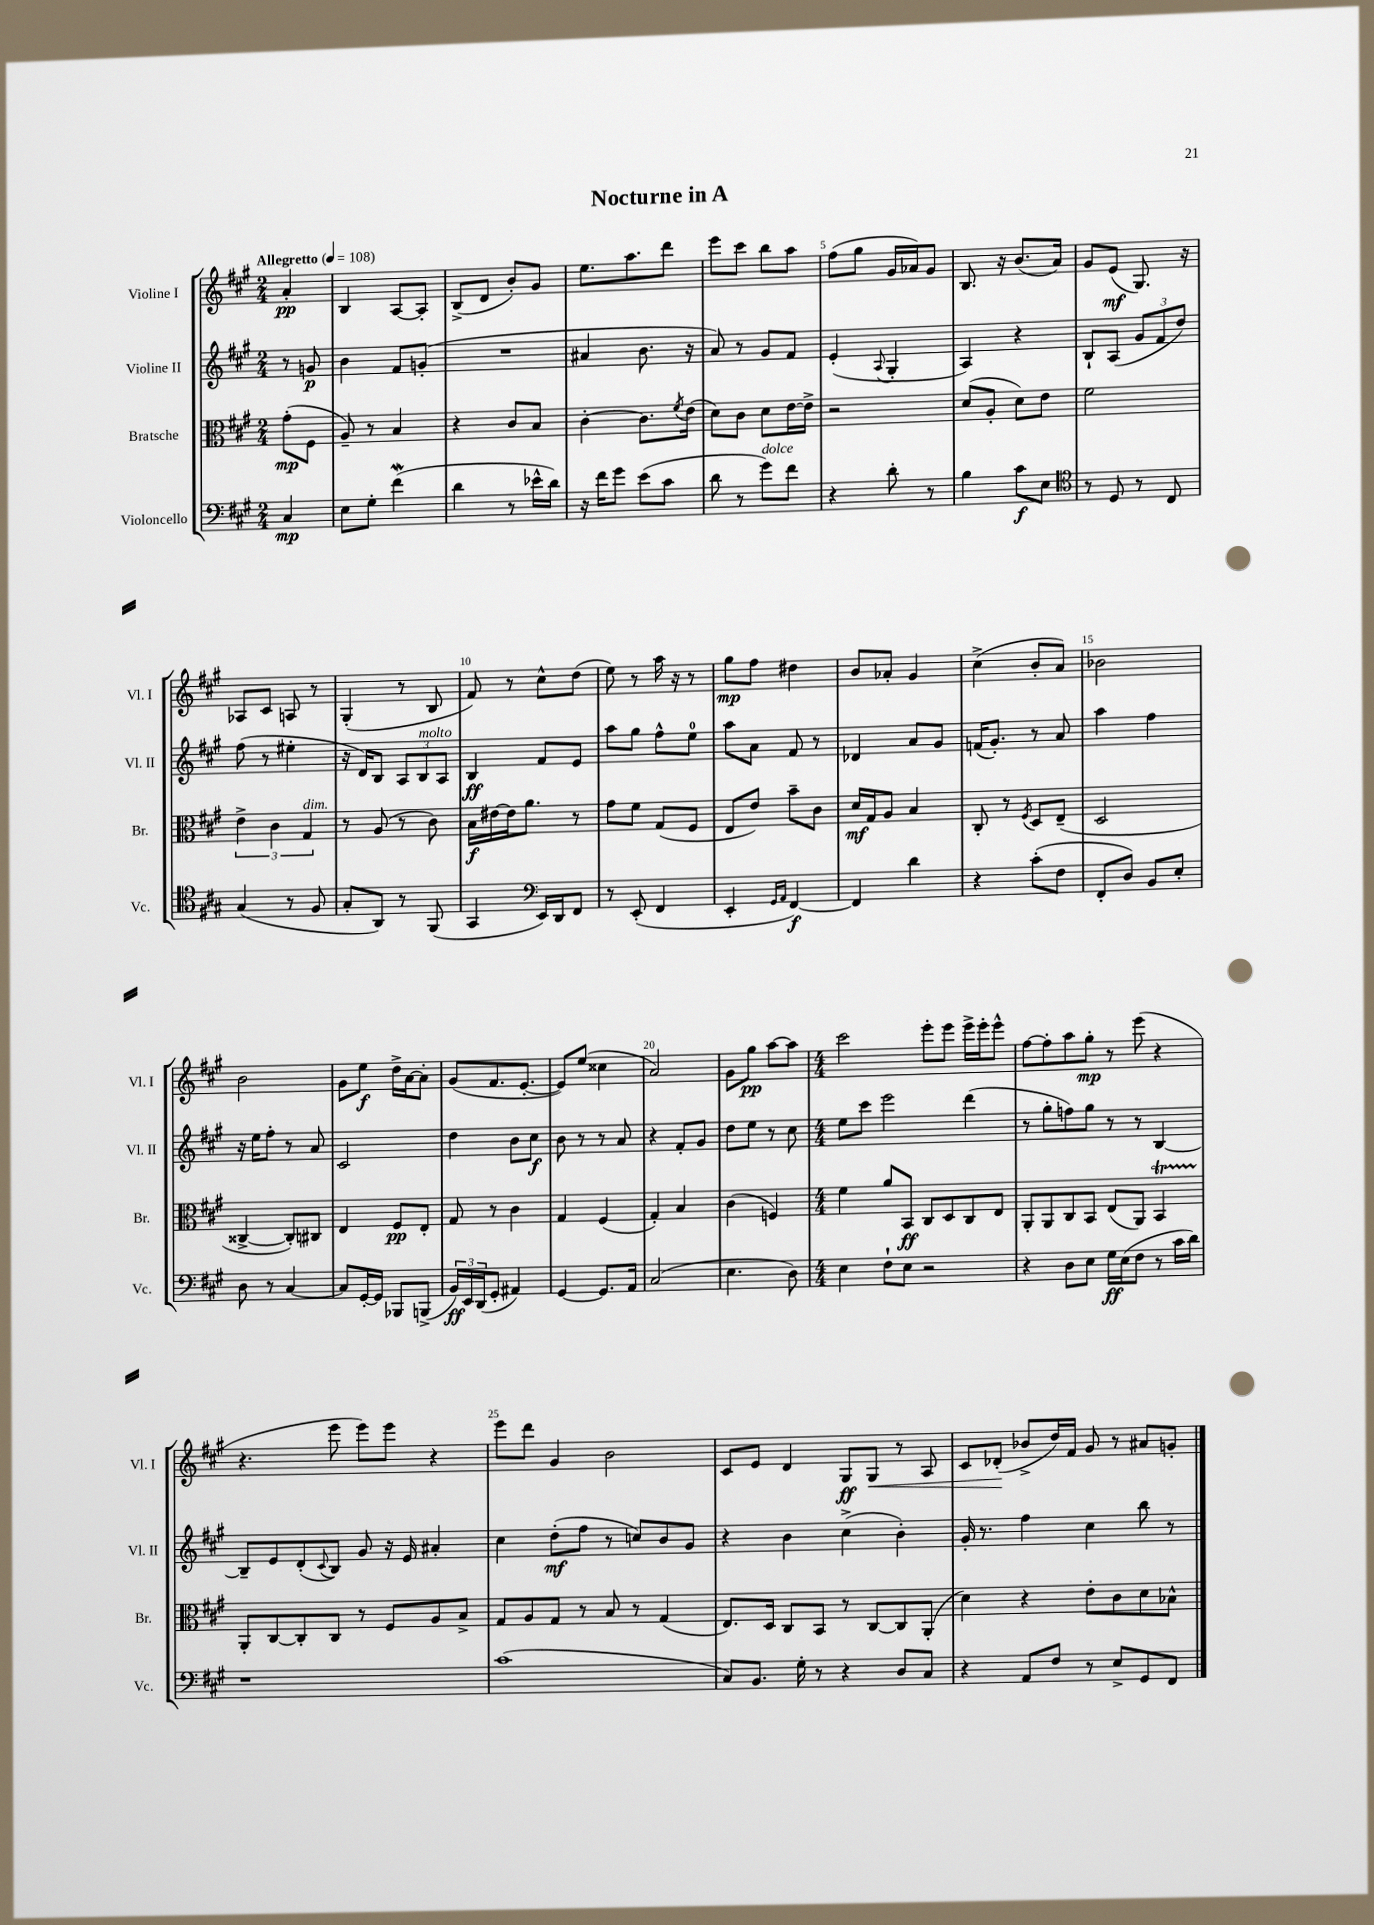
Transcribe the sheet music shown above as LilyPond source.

\header { title = "Nocturne in A" }
<<
\new StaffGroup <<
\new Staff = "s0" \with { instrumentName = "Violine I" shortInstrumentName = "Vl. I" } {
    \clef treble \key a \major \numericTimeSignature \time 2/4 \partial 4 \tempo "Allegretto" 4 = 108
    a'4-.\pp |
    b4 a8~ a8-. |
    b8->( d'8 b'8-.) gis'8 |
    e''8. a''8. d'''8 |
    e'''8 cis'''8 b''8 a''8 |
    fis''8( gis''8 gis'16 aes'16) gis'8 |
    b8. r16 b'8.( a'16) |
    gis'8 e'8\mf( gis8.) r16 |
    aes8 cis'8 a8 r8 |
    gis4-.( r8 b8 |
    fis'8) r8 cis''8-^ d''8( |
    e''8) r8 a''16 r16 r8 |
    gis''8\mp fis''8 dis''4 |
    b'8 aes'8-. gis'4 |
    cis''4->( b'8-. a'8) |
    bes'2 |
    b'2 |
    gis'8 e''8\f d''16-> a'16~ a'8-. |
    gis'8( fis'8. e'8.~-. |
    e'8) e''8( cisis''4 |
    a'2) |
    gis'8 gis''8\pp a''8~ a''8 |
    \numericTimeSignature \time 4/4 cis'''2 e'''8-. e'''8 e'''16-> e'''16-. e'''8-^ |
    fis''8~ fis''8-. a''8 gis''8-.\mp r8 e'''8( r4 |
    r4. e'''8 e'''8) e'''8 r4 |
    e'''8 d'''8 gis'4 b'2 |
    cis'8 e'8 d'4 gis8\ff gis8\< r8 a8 |
    cis'8 des'8-.\!( bes'8-> d''16) fis'16 gis'8 r8 ais'8 g'8-. \bar "|." |
}
\new Staff = "s1" \with { instrumentName = "Violine II" shortInstrumentName = "Vl. II" } {
    \clef treble \key a \major \numericTimeSignature \time 2/4 \partial 4
    r8 g'8\p |
    b'4 fis'8 g'8-.( |
    R2 |
    ais'4 b'8. r16 |
    a'8) r8 gis'8 fis'8 |
    e'4-.( \appoggiatura { a8 } gis4-. |
    a4) r4 |
    b8-! a8( \tuplet 3/2 { gis'8 fis'8 d''8) } |
    fis''8( r8 eis''4-. |
    r16 d'16) b8 \tuplet 3/2 { a8 b8^\markup { \italic "molto" } a8 } |
    b4\ff fis'8 e'8 |
    a''8 gis''8 fis''8-^ e''8-0 |
    a''8 a'8 fis'8 r8 |
    des'4 a'8 gis'8 |
    f'16( gis'8.-.) r8 a'8 |
    a''4 fis''4 |
    r16 e''16 fis''8-. r8 a'8 |
    cis'2 |
    d''4 b'8 cis''8\f |
    b'8 r8 r8 a'8 |
    r4 fis'8-. gis'8 |
    d''8 e''8 r8 cis''8 |
    \numericTimeSignature \time 4/4 e''8 cis'''8 e'''2 d'''4( |
    r8 gis''8-. f''8) gis''8 r8 r8 b4~ |
    b8-- e'8 d'8-.( \appoggiatura { cis'8 } b8) gis'8 r16 e'16 ais'4-. |
    cis''4 d''8-.\mf( fis''8 r8 c''8) b'8 gis'8 |
    r4 b'4 cis''4->( b'4-.) |
    gis'16-. r8. fis''4 cis''4 b''8 r8 \bar "|." |
}
\new Staff = "s2" \with { instrumentName = "Bratsche" shortInstrumentName = "Br." } {
    \clef alto \key a \major \numericTimeSignature \time 2/4 \partial 4
    gis'8-.\mp( fis8 |
    a8--) r8 b4 |
    r4 cis'8 b8 |
    cis'4~-. cis'8. \acciaccatura { fis'8 } e'16( |
    d'8) cis'8 d'8 e'16~ e'16-> |
    r2 |
    d'8( a8-. d'8) e'8 |
    fis'2 |
    \tuplet 3/2 { e'4-> cis'4 gis4^\markup { \italic "dim." } } |
    r8 a8( r8 cis'8) |
    b16\f eis'16~ eis'16 a'8. r8 |
    gis'8 fis'8 gis8( fis8 |
    e8 e'8) b'8-- cis'8 |
    d'16\mf gis16 a8 b4 |
    cis8-. r8 \acciaccatura { fis8 } d8 e8--( |
    d2 |
    cisis4~-> cisis8-.) cis8 |
    e4 fis8\pp e8-. |
    gis8 r8 cis'4 |
    gis4 fis4( |
    gis4-.) b4 |
    cis'4( f4) |
    \numericTimeSignature \time 4/4 fis'4 a'8 b,8\ff cis8 d8 cis8 e8 |
    a,8-. a,8 cis8 b,8 e8( a,8) b,4\startTrillSpan |
    a,8-.\stopTrillSpan cis8~ cis8-. cis8 r8 fis8 a8 b8-> |
    gis8 a8 gis8 r8 b8 r8 gis4( |
    e8.) d16 cis8 b,8 r8 cis8~ cis8 a,8-.( |
    d'4) r4 e'8-. cis'8 d'8 bes8-^ \bar "|." |
}
\new Staff = "s3" \with { instrumentName = "Violoncello" shortInstrumentName = "Vc." } {
    \clef bass \key a \major \numericTimeSignature \time 2/4 \partial 4
    cis4\mp |
    e8 gis8-. fis'4\mordent( |
    d'4 r8 ees'16-^ d'16) |
    r16 fis'16 gis'8 e'8( cis'8 |
    d'8 r8 gis'8^\markup { \italic "dolce" }) fis'8 |
    r4 d'8-. r8 |
    b4 cis'8\f e8 |
    \clef tenor r8 d8 r8 cis8 |
    gis4( r8 fis8 |
    gis8-. a,8) r8 fis,8( |
    gis,4 \clef bass e,16) d,16 fis,8 |
    r8 e,8-.( fis,4 |
    e,4-. \grace { gis,16 a,16 } fis,4~\f) |
    fis,4 d'4 |
    r4 cis'8-.( fis8 |
    fis,8-. d8) b,8 e8-. |
    d8 r8 cis4~ |
    cis8 gis,16~-. gis,16 bes,,8 b,,8->( |
    \tuplet 3/2 { b,16\ff) e,16 d,16( } gis,8-. ais,4) |
    gis,4~ gis,8. a,16 |
    cis2( |
    e4. d8) |
    \numericTimeSignature \time 4/4 e4 fis8-! e8 r2 |
    r4 d8 e8 gis16\ff e16( fis8 r8 cis'16 d'16) |
    r1 |
    cis'1( |
    cis8) b,8. gis16-. r8 r4 d8 cis8 |
    r4 a,8 fis8 r8 e8-> gis,8 fis,8 \bar "|." |
}
>>
>>
\layout { \context { \Score \override BarNumber.break-visibility = ##(#f #t #t) barNumberVisibility = #(every-nth-bar-number-visible 5) } }
